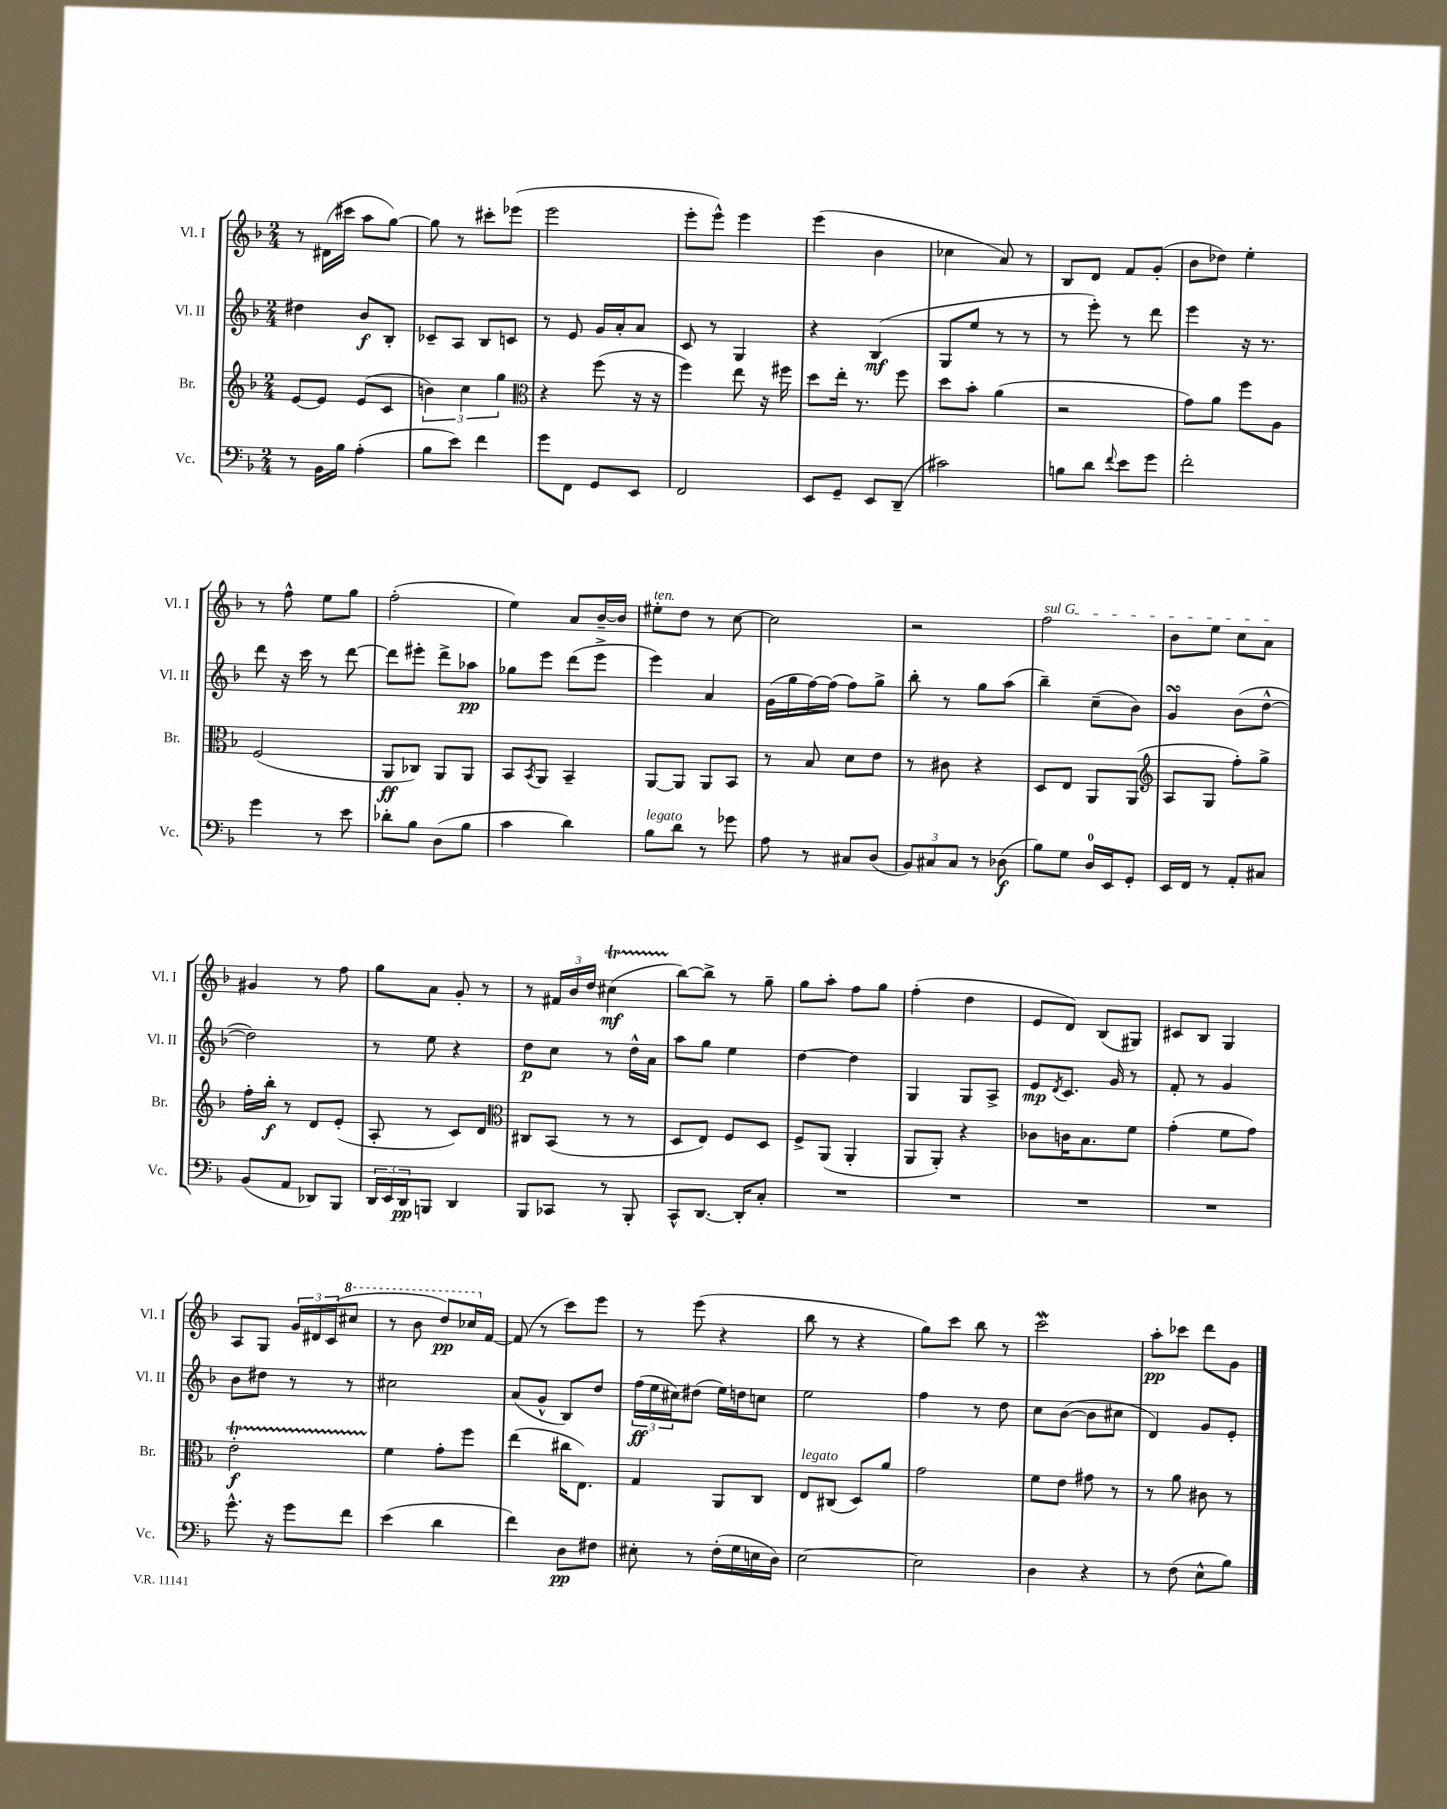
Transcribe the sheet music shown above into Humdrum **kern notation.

**kern	**kern	**kern	**kern
*staff4	*staff3	*staff2	*staff1
*clefF4	*clefG2	*clefG2	*clefG2
*k[b-]	*k[b-]	*k[b-]	*k[b-]
*M2/4	*M2/4	*M2/4	*M2/4
8r	[8e/L	4dd#\	8r
16BB-\LL	8e/]J	.	(16d#\LL
16B-\JJ	.	.	16ccc#\JJ
(4A'\	(8e/L	8b-/L	8aa\L
.	8c/J	8B-'/J	[8gg\J)
=	=	=	=
8B-\L	6b\)	8c-~/L	8gg\]
8e\J)	.	8A/J	8r
.	6cc\	.	.
4f\	.	8B-/L	8ccc#'\L
.	6gg\	.	.
.	.	8c/J	(8eee-\J
=	=	=	=
*	*clefC3	*	*
8g\L	4r	8r	2eee\
8FF\J	.	8e/	.
8GG/L	(8ff\	16g/LL	.
.	.	16a'/J	.
8EE/J	16r	8a/J	.
.	16r	.	.
=	=	=	=
2FF/	4ff\)	8c/	8eee'\L
.	.	8r	8eee^^\J)
.	8ee\	4G/	4eee\
.	16r	.	.
.	16ff#\	.	.
=	=	=	=
8EE/L	8dd\L	4r	(4eee\
8GG~/J	16ee'\Jk	.	.
.	8.r	.	.
8EE/L	.	(4B-/	4b-\
(8DD~/J	8ff\	.	.
=	=	=	=
2c#\)	8dd\L	8G/L	4cc-\
.	8b-'\J	8ee/J	.
.	(4a\	8r	8a/)
.	.	8r	8r
=	=	=	=
8B\L	2r	8r	8B-/L
8d\J	.	8eee'\)	8d/J
8qqf/	.	.	.
8e\L	.	8r	8f/L
8g\J	.	8ddd\	(8g'/J
=	=	=	=
2f'\	8g\L)	4eee\	8b-\L
.	8a\J	.	8dd-\J)
.	8ff\L	16r	4ee'\
.	.	8.r	.
.	8A\J	.	.
=	=	=	=
4g\	(2F/	8ddd\	8r
.	.	16r	8ff^^\
.	.	16ccc\	.
8r	.	8r	8ee\L
8e\	.	[8ddd\	8gg\J
=	=	=	=
8d-'\L	8AA/L	8ddd\]L	(2ff'\
8B-\J	8C-/J)	8eee#'\J	.
(8D\L	8AA/L	8ddd^\L	.
8B-\J	8AA/J	8aa-\J	.
=	=	=	=
4c\	8BB-/L	8gg-\L	4ee\)
.	8qBB-/	.	.
.	8AA/J	8eee\J	.
4d\)	4BB-~/	(8ddd\L	8a/L
.	.	8eee^\J	[16b-~/L
.	.	.	16b-/]JJ
=	=	=	=
8B-\L	[8AA/L	4eee\)	8ee#'\L
8d\J	8AA/]J	.	8dd\J
8r	8AA/L	4a/	8r
8g-\	8BB-/J	.	[8cc\
=	=	=	=
8A\	8r	(16g\LL	2cc\]
.	.	16gg\	.
8r	8B-/	[16ff\)	.
.	.	(16ff\]JJ	.
8C#/L	8d\L	8ff\L)	.
(8D/J	8e\J	8gg^\J	.
=	=	=	=
12BB-/L)	8r	8bb-'\	2r
12C#/	.	.	.
.	8c#\	8r	.
12C#/J	.	.	.
8r	4r	8gg\L	.
(8D-\	.	(8aa\J	.
=	=	=	=
8B-\L)	8D/L	4bb-~\)	2ff\
8G\J	8E/J	.	.
16D/LL	8AA/L	(8cc~\L	.
16EE/J	.	.	.
8GG'/J	(8AA/J	8b-\J)	.
=	=	=	=
*	*clefG2	*	*
16EE/LL	8A/L	4g/	8b-\L
16FF/JJ	.	.	.
8r	8G/J	.	8ee\J
8AA'/L	8ff'\L)	(8b-\L	8cc\L
8C#/J	8gg^\J	[8dd^^\J	8a\J
=	=	=	=
(8BB-/L	16ff'\LL	2dd\])	4g#/
.	16bb-'\JJ	.	.
8AA/J	8r	.	.
8DD-/L)	8d/L	.	8r
8BBB-/J	(8e'/J	.	8ff\
=	=	=	=
24DD/LL	8A'/	8r	8gg\L
24EE/	.	.	.
24DD/J	.	.	.
8BBB/J	8r	8ee\	8a\J
4DD/	8c/L)	4r	8g'/
.	8d/J	.	8r
=	=	=	=
*	*clefC3	*	*
8BBB-/L	8C#/L	8dd\L	8r
8CC-/J	(8BB-/J	8cc\J	24f#/LL
.	.	.	24b-/
.	.	.	24dd/JJ
8r	8r	8r	(4cc#\
8BBB-'/	8r	16dd^^\LL	.
.	.	16a\JJ	.
=	=	=	=
8CC^^/L	8D/L	8aa\L	[8bb-\L)
[8.DD/J	8E/J)	8gg\J	8bb-^\]J
.	8F/L	4ee\	8r
16DD'/]LK	.	.	.
8C'/J	8D/J	.	8gg~\
=	=	=	=
2r	8F^/L	[4dd\	8gg\L
.	(8AA/J	.	8aa'\J
.	4AA'/	4dd\]	8ff\L
.	.	.	8gg\J
=	=	=	=
2r	8AA/L	4G/	(4ff'\
.	8AA'/J)	.	.
.	4r	8G/L	4dd\
.	.	8A^/J	.
=	=	=	=
2r	8c-\L	8e/L	8e/L
.	.	8qd/	.
.	16c\K	8.c/J	8d/J)
.	8.B-\	.	.
.	.	.	(8B-/L
.	.	16g/	.
.	8f\J	8r	8G#/J)
=	=	=	=
2r	(4g'\	8f'/	8c#/L
.	.	8r	8B-/J
.	8f\L	4g/	4G/
.	8g\J)	.	.
=	=	=	=
8.g^^\	2e'\	8b-\L	8A/L
.	.	8dd#\J	8G/J
16r	.	.	.
8g\L	.	8r	24g/LL
.	.	.	24d#/
.	.	.	(24c/J
8f\J	.	8r	8ccc#/J
=	=	=	=
(4e\	4f\	2cc#\	8r
.	.	.	8bb-\
4d\	8g'\L	.	8ddd/L)
.	8ff\J	.	16ccc-/L
.	.	.	[16f/JJ
=	=	=	=
4f\)	(4ee\	(8a/L	(8f/]
.	.	8g^^/J	8r
8D\L	16cc#\LK	8B-/L)	8ccc\L)
.	8.E\J)	.	.
8F#\J	.	8dd/J	8eee\J
=	=	=	=
8E#'\	4G/	(24ff\LL	8r
.	.	24ee\	.
.	.	24cc#\J)	.
8r	.	(8dd#\J	(8eee\
(16F'\LL	8AA/L	16ee\LL)	4r
16G\	.	16dd\J	.
16E\	8C/J	8cc\J	.
16D\JJ)	.	.	.
=	=	=	=
[2E\	8E/L	2ee\	8bb-\
.	(8C#/J	.	8r
.	8D/L)	.	4r
.	8a/J	.	.
=	=	=	=
2E\]	2g\	4ff\	8gg\L)
.	.	.	8ccc\J
.	.	8r	8bb-\
.	.	8dd\	8r
=	=	=	=
4D\	8f\L	8cc\L	2ccc\
.	8e\J	([8b-\J	.
4r	8g#\	8b-\]L	.
.	8r	8cc#\J	.
=	=	=	=
8r	8r	4d/)	8aa'\L
(8F\	8a\	.	8ccc-\J
8E^^\L	8c#\	8g/L	8ddd\L
8B-\J)	8r	8e'/J	8g\J
==	==	==	==
*-	*-	*-	*-
